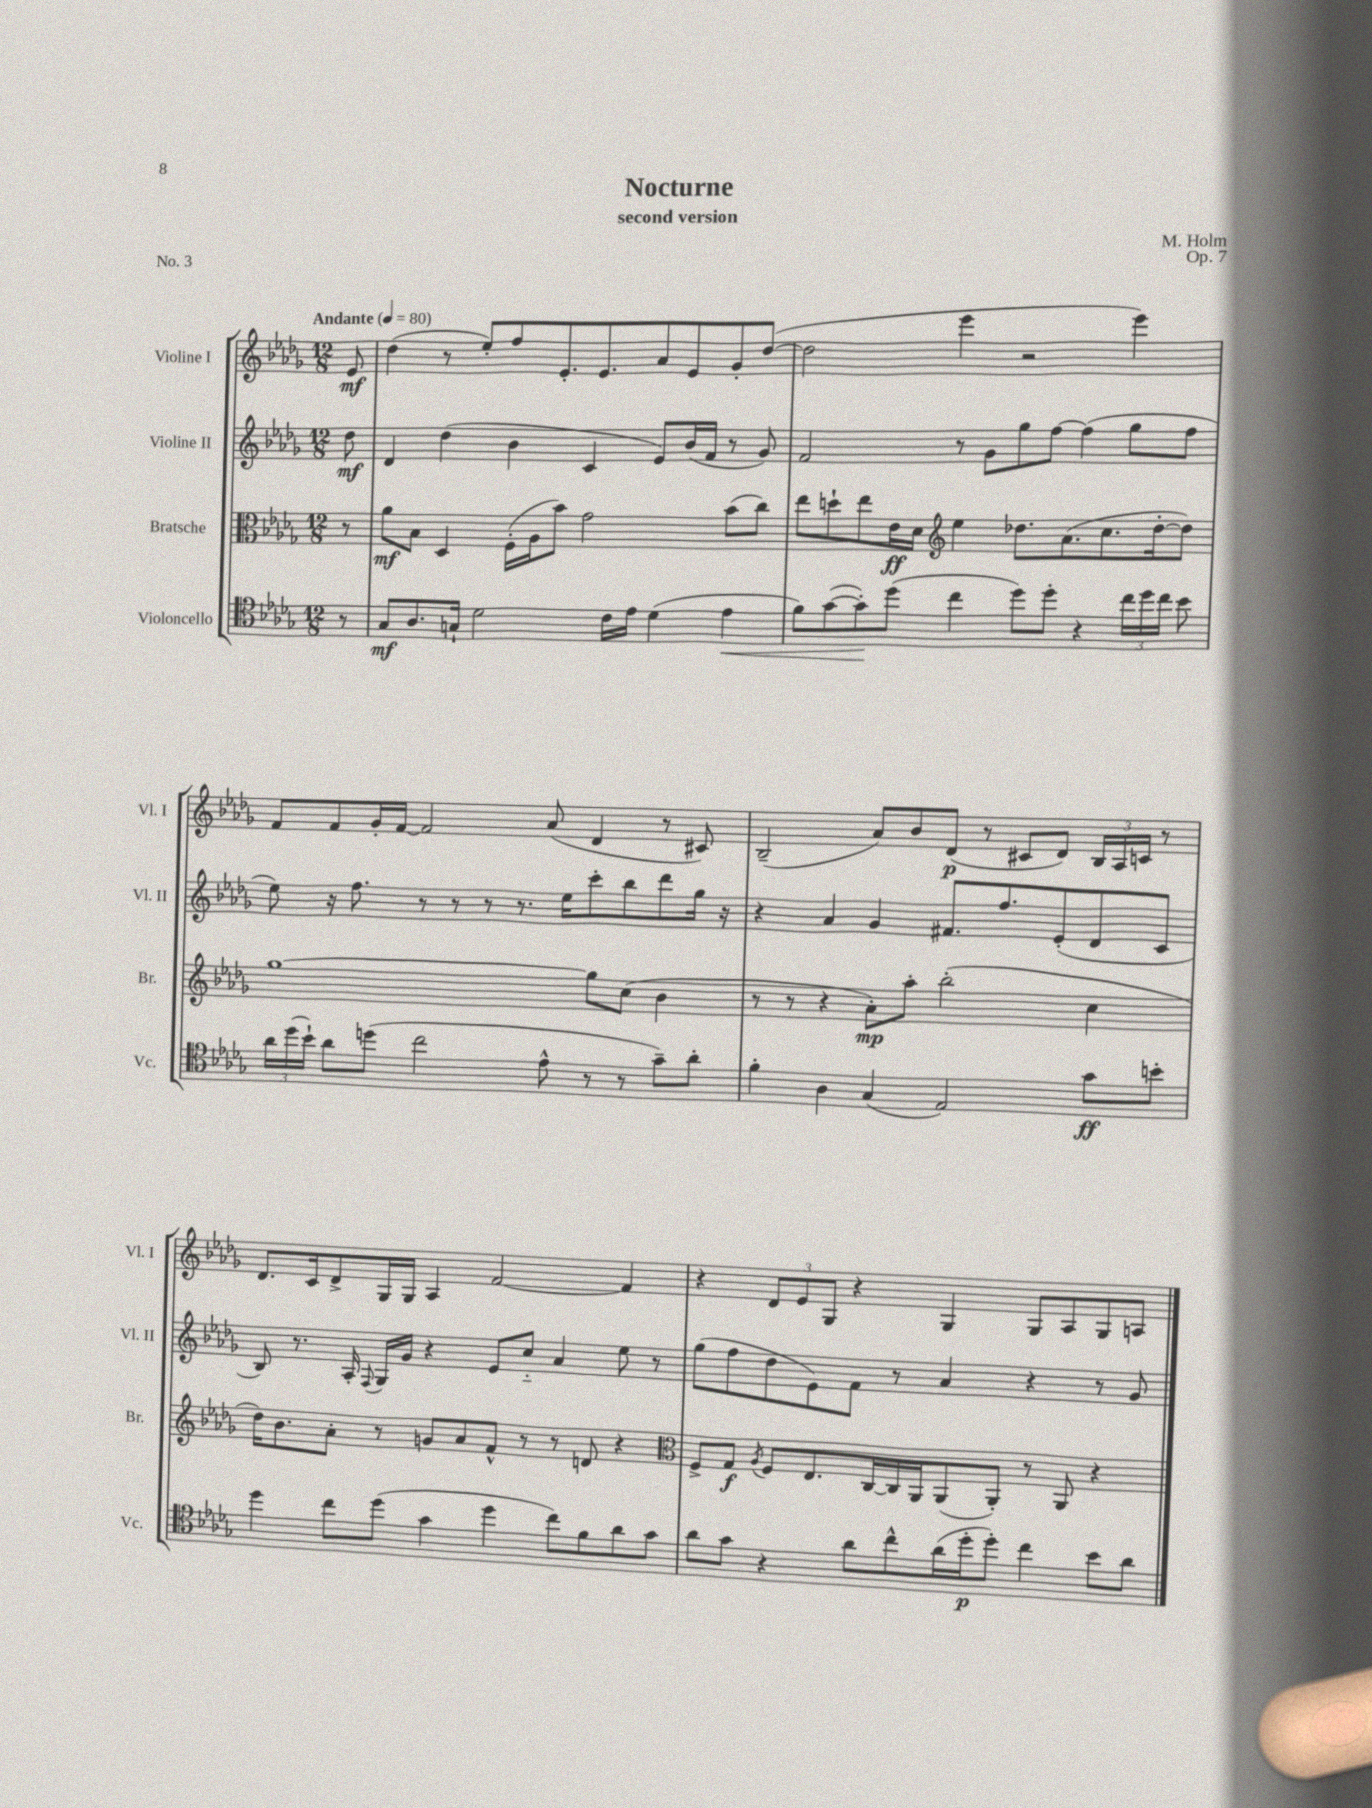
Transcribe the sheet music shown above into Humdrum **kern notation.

**kern	**dynam	**kern	**dynam	**kern	**dynam	**kern	**dynam
*part4	*part4	*part3	*part3	*part2	*part2	*part1	*part1
*staff4	*staff4	*staff3	*staff3	*staff2	*staff2	*staff1	*staff1
*I"Violoncello	*	*I"Bratsche	*	*I"Violine II	*	*I"Violine I	*
*I'Vc.	*	*I'Br.	*	*I'Vl. II	*	*I'Vl. I	*
*clefC4	*	*clefC3	*	*clefG2	*	*clefG2	*
*k[b-e-a-d-g-]	*	*k[b-e-a-d-g-]	*	*k[b-e-a-d-g-]	*	*k[b-e-a-d-g-]	*
*M12/8	*	*M12/8	*	*M12/8	*	*M12/8	*
*MM80	*	*MM80	*	*MM80	*	*MM80	*
=	=	=	=	=	=	=	=
!	!	!	!	!	!	!LO:TX:a:B:t=Andante	!
8r	.	8r	.	8dd-\	mf	8e-/	mf
=1	=1	=1	=1	=1	=1	=1	=1
8G-/L	mf	8a-\L	mf	4d-/	.	(4dd-\	.
8.A-/	.	8B-\J	.	.	.	.	.
.	.	4D-/	.	(4dd-\	.	8r	.
16Gn`/Jk	.	.	.	.	.	.	.
2d-\	.	.	.	.	.	8ee-'/L)	.
.	.	(16F'\LL	.	4b-\	.	8ff/	.
.	.	16A-\J	.	.	.	.	.
.	.	8b-\J)	.	.	.	8.e-'/	.
.	.	2g-\	.	4c/	.	.	.
.	.	.	.	.	.	8.e-/	.
16c\LL	.	.	.	.	.	.	.
16e-\JJ	.	.	.	.	.	.	.
(4d-\	.	.	.	8e-/L)	.	8a-/	.
.	.	.	.	(16b-/L	.	8e-/	.
.	.	.	.	16f/JJ	.	.	.
!	!LO:HP:b	!	!	!	!	!	!
4e-\	<	(8b-\L	.	8r	.	8g-'/	.
.	.	8cc\J)	.	8g-/)	.	([8dd-/J	.
=2	=2	=2	=2	=2	=2	=2	=2
8f\L)	.	8ee-\L	.	2f/	.	2dd-\]	.
([8g-\	.	8ddn`\	.	.	.	.	.
8g-'\])	.	8ee-\	.	.	.	.	.
(8dd-\J	[	16e-\L	ff	.	.	.	.
.	.	16d-\JJ	.	.	.	.	.
*	*	*clefG2	*	*	*	*	*
4cc\	.	4ee-\	.	8r	.	4eee-\	.
.	.	.	.	8g-\L	.	.	.
8dd-\L)	.	8.dd-X\L	.	8gg-\	.	2r	.
8dd-'\J	.	.	.	[8ff\J	.	.	.
.	.	(8.a-\	.	.	.	.	.
4r	.	.	.	(4ff\]	.	.	.
.	.	8.cc\	.	.	.	.	.
24cc\LL	.	.	.	8gg-\L	.	4eee-\)	.
24dd-\	.	.	.	.	.	.	.
.	.	[16dd-'\k	.	.	.	.	.
24cc\JJ	.	.	.	.	.	.	.
8b-\	.	8dd-\J])	.	8ff\J	.	.	.
!!LO:LB:g=z
=3	=3	=3	=3	=3	=3	=3	=3
24a-\LL	.	[1gg-	.	8ee-\)	.	8f/L	.
(24dd-\	.	.	.	.	.	.	.
24b-`\JJ)	.	.	.	.	.	.	.
8a-\L	.	.	.	16r	.	8f/	.
.	.	.	.	8.ff\	.	.	.
(8ddn\J	.	.	.	.	.	16g-'/L	.
.	.	.	.	.	.	[16f/JJ	.
2cc\	.	.	.	8r	.	2f/]	.
.	.	.	.	8r	.	.	.
.	.	.	.	8r	.	.	.
.	.	.	.	8.r	.	.	.
8e-^^\	.	.	.	.	.	(8a-/	.
.	.	.	.	16ee-\KL	.	.	.
8r	.	8gg-\L]	.	8ccc'\	.	4d-/	.
8r	.	(8cc\J	.	8bb-\	.	.	.
8g-~\L)	.	4b-\	.	8ddd-\	.	8r	.
8a-'\J	.	.	.	16gg-\Jk	.	8c#X/)	.
.	.	.	.	16r	.	.	.
=4	=4	=4	=4	=4	=4	=4	=4
4f'\	.	8r	.	4r	.	(2B-~/	.
.	.	8r	.	.	.	.	.
4A-\	.	4r	.	4a-/	.	.	.
(4G-/	.	8a-'\L)	mp	4g-/	.	8a-/L)	.
.	.	8aa-'\J	.	.	.	8b-/	.
2E-/)	.	(2bb-'\	.	8.f#X/L	.	(8d-/J	p
.	.	.	.	.	.	8r	.
.	.	.	.	8.ff/	.	.	.
.	.	.	.	.	.	8c#X/L	.
.	.	.	.	(8e-'/	.	8d-/J)	.
8g-\L	ff	4cc\	.	8d-/	.	24B-/LL	.
.	.	.	.	.	.	24A-/	.
.	.	.	.	.	.	24cn/JJ	.
8bn'\J	.	.	.	8c/J	.	8r	.
!!LO:LB:g=z
=5	=5	=5	=5	=5	=5	=5	=5
4dd-\	.	16dd-\KL)	.	8B-/)	.	8.d-/L	.
.	.	8.b-\	.	.	.	.	.
.	.	.	.	8.r	.	.	.
.	.	.	.	.	.	16c/k	.
8cc\L	.	8a-'\J	.	.	.	8d-^/	.
.	.	.	.	16A-'/	.	.	.
.	.	.	.	8qqF/	.	.	.
(8dd-\J	.	8r	.	16G-/LL	.	16G-/L	.
.	.	.	.	16g-/JJ	.	16G-/JJ	.
4g-\	.	8gn/L	.	4r	.	4A-/	.
.	.	8a-/	.	.	.	.	.
4dd-\	.	8f^^/J	.	8e-/L	.	[2f/	.
.	.	8r	.	8cc/J	.	.	.
8cc\L)	.	8r	.	4a-/	.	.	.
8f\	.	8dn/	.	.	.	.	.
8a-\	.	4r	.	8ee-\	.	4f/]	.
8g-\J	.	.	.	8r	.	.	.
=6	=6	=6	=6	=6	=6	=6	=6
*	*	*clefC3	*	*	*	*	*
8a-\L	.	8F^/L	.	(8gg-\L	.	4r	.
8g-\J	.	8G-/J	f	8ff\	.	.	.
.	.	8qA-/	.	.	.	.	.
4r	.	8F/L	.	8dd-\	.	12d-/L	.
.	.	.	.	.	.	12e-/	.
.	.	8.E-/	.	8e-\)	.	.	.
.	.	.	.	.	.	12G-/J	.
8a-\L	.	.	.	8f\J	.	4r	.
.	.	[16C/L	.	.	.	.	.
8cc^^\	.	16C/]	.	8r	.	.	.
.	.	16AA-/J	.	.	.	.	.
(16a-\L	.	(8AA-/	.	4a-/	.	4G-/	.
16dd-'\J	p	.	.	.	.	.	.
8dd-'\J)	.	8AA-'/J)	.	.	.	.	.
4cc\	.	8r	.	4r	.	8G-/L	.
.	.	8AA-/	.	.	.	8A-/	.
8b-\L	.	4r	.	8r	.	8G-/	.
8a-\J	.	.	.	8g-/	.	8An/J	.
==	==	==	==	==	==	==	==
*-	*-	*-	*-	*-	*-	*-	*-
